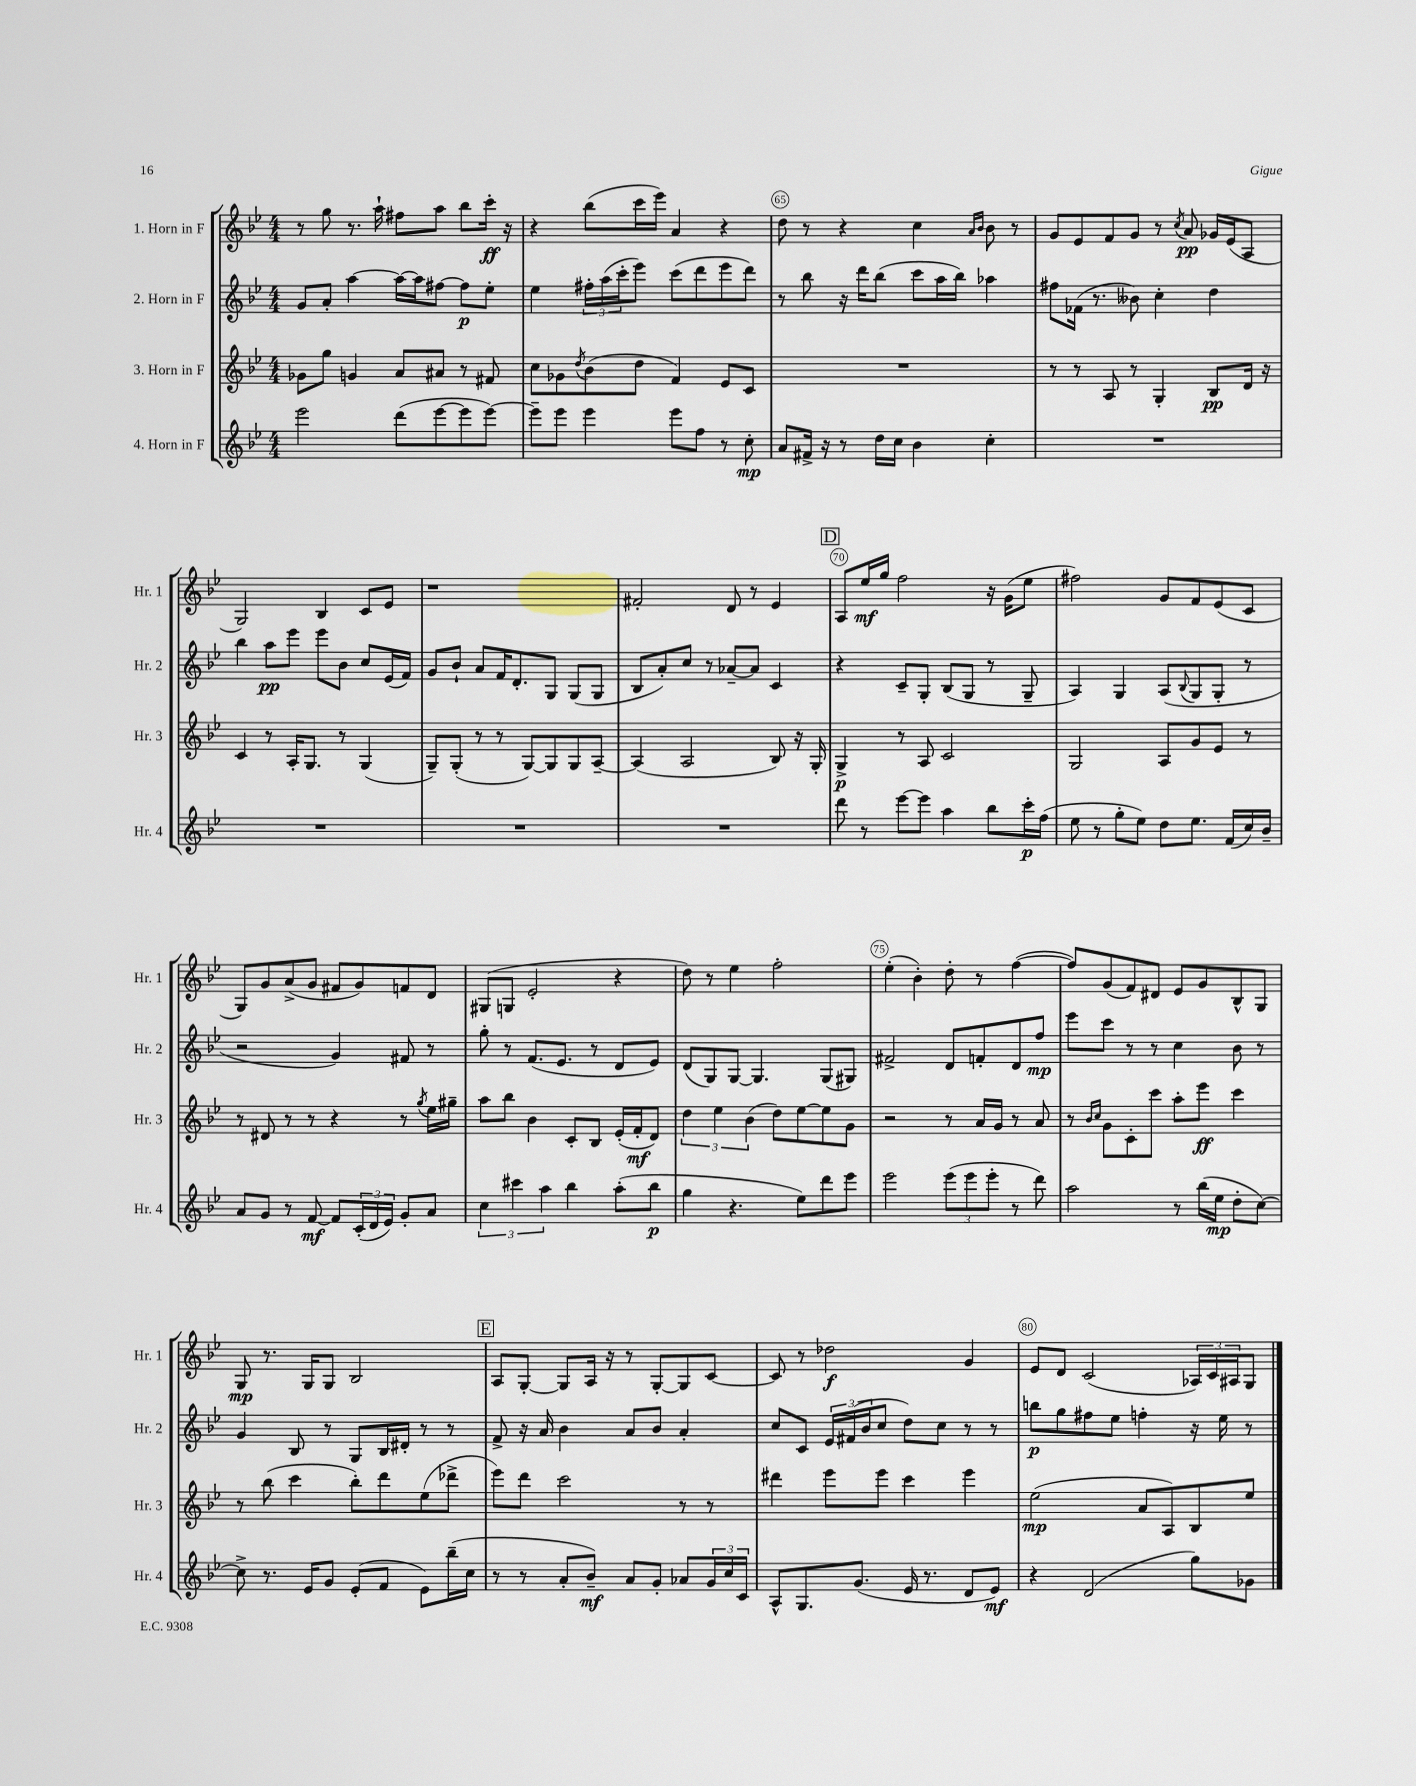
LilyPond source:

<<
\new StaffGroup <<
\new Staff = "s0" \with { instrumentName = "1. Horn in F" shortInstrumentName = "Hr. 1" } {
    \clef treble \key bes \major \numericTimeSignature \time 4/4
    r8 g''8 r8. a''16-! fis''8 a''8 bes''8 c'''16-.\ff r16 |
    r4 bes''8( c'''16 ees'''16) a'4 r4 |
    d''8 r8 r4 c''4 \grace { a'16 bes'16 } bes'8 r8 |
    g'8 ees'8 f'8 g'8 r8 \acciaccatura { c''8 } a'8\pp ges'16 ees'16( a8 |
    g2) bes4 c'8 ees'8 |
    r1 |
    fis'2-. d'8 r8 ees'4 |
    \mark \markup { \box "D" } a8 ees''16\mf g''16 f''2 r16 g'16( ees''8 |
    fis''2) g'8 f'8 ees'8( c'8 |
    g8) g'8 a'8->( g'8 fis'8 g'8) f'8 d'8 |
    gis8( g8 ees'2-. r4 |
    d''8) r8 ees''4 f''2-. |
    ees''4-.( bes'4-.) d''8-. r8 f''4~( |
    f''8) g'8( f'8) dis'8 ees'8 g'8 bes8-^ g8 |
    g8\mp r8. g16 g8 bes2 |
    \mark \markup { \box "E" } a8 g8~-. g8 a16 r16 r8 g8~-. g8 c'8~ |
    c'8 r8 des''2\f g'4 |
    ees'8 d'8 c'2( \tuplet 3/2 { aes16) c'16 ais16 } g8 \bar "|." |
}
\new Staff = "s1" \with { instrumentName = "2. Horn in F" shortInstrumentName = "Hr. 2" } {
    \clef treble \key bes \major \numericTimeSignature \time 4/4
    g'8 a'8-. a''4~ a''16~ a''16 fis''8~ fis''8\p ees''8-. |
    ees''4 \tuplet 3/2 { fis''16-. a''16( c'''16-. } ees'''8) c'''8( d'''8 ees'''8 d'''8) |
    r8 bes''8 r16 d'''16 bes''8( c'''8 a''16 bes''16) aes''4 |
    fis''8 fes'16( r8. beses'8) c''4-. d''4 |
    bes''4 a''8\pp ees'''8 ees'''8 bes'8 c''8 ees'16( f'16) |
    g'8 bes'8-! a'8 f'16 d'8.-. g8 g8( g8 |
    bes8 a'8-.) c''8 r8 aes'8~-- aes'8 c'4 |
    \mark \markup { \box "D" } r4 c'8-- g8-. bes8( g8 r8 g8-- |
    a4) g4 a8( \appoggiatura { bes8 } g8 g8-. r8 |
    r2 g'4) fis'8 r8 |
    g''8-. r8 f'8.( ees'8. r8 d'8 ees'8) |
    d'8( g8) g8~ g4. g8( gis8) |
    fis'2-> d'8 f'8-. d'8 f''8\mp |
    ees'''8 c'''8 r8 r8 c''4 bes'8 r8 |
    g'4 bes8 r8 g8 bes16 dis'16-. r8 r8 |
    \mark \markup { \box "E" } f'8-> r16 a'16 bes'4 a'8 bes'8 a'4-. |
    c''8 c'8 \tuplet 3/2 { ees'16 fis'16( bes'16 } c''8 d''8) c''8 r8 r8 |
    b''8\p g''8 fis''8 ees''8 f''4-. r16 ees''16 r8 \bar "|." |
}
\new Staff = "s2" \with { instrumentName = "3. Horn in F" shortInstrumentName = "Hr. 3" } {
    \clef treble \key bes \major \numericTimeSignature \time 4/4
    ges'8 g''8 g'4 a'8 ais'8 r8 fis'8 |
    c''8 ges'8 \acciaccatura { d''8 } bes'8( d''8 f'4) ees'8 c'8 |
    R1 |
    r8 r8 a8 r8 g4-. bes8\pp d'16 r16 |
    c'4 r8 a16-. g8. r8 g4( |
    g8--) g8-.( r8 r8 g8~) g8 g8 a8~-- |
    a4( a2 bes8) r16 g16-. |
    \mark \markup { \box "D" } g4->\p r8 a8 c'2 |
    g2 a8 g'8 ees'8 r8 |
    r8 dis'8 r8 r8 r4 r8 \acciaccatura { g''8 } ees''16 gis''16-- |
    a''8 bes''8 bes'4 c'8-. bes8 ees'16-.( f'16-.\mf d'8) |
    \tuplet 3/2 { d''4 ees''4 bes'4( } d''8) ees''8~ ees''8 g'8 |
    r2 r8 a'16 g'16 r8 a'8 |
    r8 \grace { bes'16 c''16 } g'8 c'8-. c'''8 a''8-. ees'''8\ff c'''4 |
    r8 bes''8( c'''4 bes''8-.) d'''8 ees''8( des'''8-> |
    \mark \markup { \box "E" } ees'''8) d'''8 c'''2 r8 r8 |
    dis'''4 ees'''8 ees'''8 c'''4 ees'''4 |
    ees''2\mp( a'8 a8) bes8 ees''8 \bar "|." |
}
\new Staff = "s3" \with { instrumentName = "4. Horn in F" shortInstrumentName = "Hr. 4" } {
    \clef treble \key bes \major \numericTimeSignature \time 4/4
    ees'''2 d'''8( ees'''8~ ees'''8 ees'''8~) |
    ees'''8-- ees'''8 ees'''4 ees'''8 f''8 r8 c''8-.\mp |
    a'8 fis'16-> r16 r8 d''16 c''16 bes'4 c''4-. |
    R1 |
    R1 |
    R1 |
    R1 |
    \mark \markup { \box "D" } d'''8 r8 ees'''8~ ees'''8 a''4 bes''8 c'''16-.\p f''16( |
    ees''8 r8 g''8-. ees''8) d''8 ees''8. f'16( c''16) bes'16-- |
    a'8 g'8 r8 f'8~\mf f'8 \tuplet 3/2 { c'16-.( d'16 ees'16) } g'8-. a'8 |
    \tuplet 3/2 { c''4 cis'''4 a''4 } bes''4 a''8-.( bes''8\p |
    g''4 r4. ees''8) d'''8 ees'''8 |
    ees'''2 \tuplet 3/2 { ees'''8( ees'''8 ees'''8-. } r8 d'''8) |
    a''2 r8 bes''16( ees''16\mp d''8-. c''8~) |
    c''8-> r8. ees'16 g'8 ees'8-.( f'8 ees'8) bes''16--( c''16 |
    \mark \markup { \box "E" } r8 r8 a'8-. bes'8--\mf) a'8 g'8-. aes'8 \tuplet 3/2 { g'16 c''16 c'16 } |
    a8-^ g8. g'8.( ees'16 r8. d'8 ees'8\mf) |
    r4 d'2( g''8) ges'8 \bar "|." |
}
>>
>>
\layout { \context { \Score currentBarNumber = #63 \override BarNumber.break-visibility = ##(#f #t #t) barNumberVisibility = #(every-nth-bar-number-visible 5) \override BarNumber.stencil = #(make-stencil-circler 0.1 0.3 ly:text-interface::print) } }
